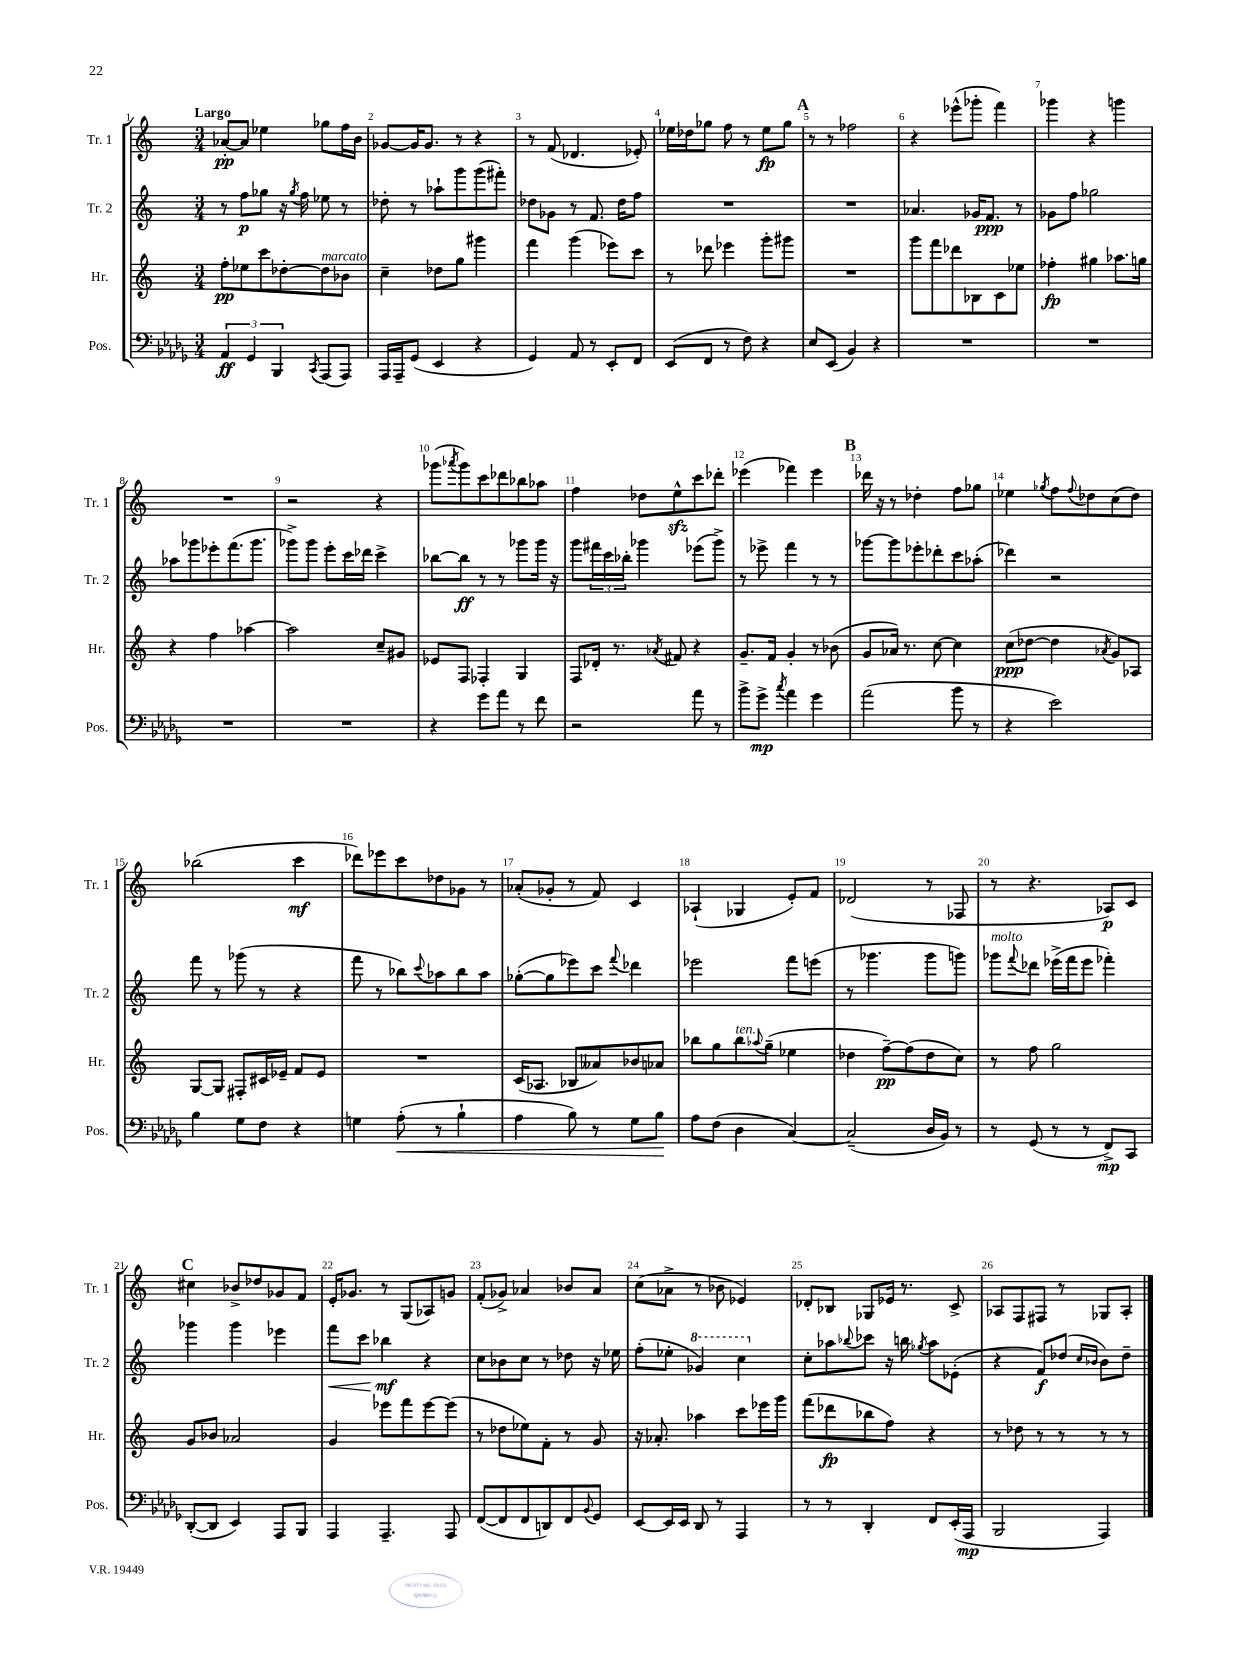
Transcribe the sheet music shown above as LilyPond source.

<<
\new StaffGroup <<
\new Staff = "s0" \with { instrumentName = "Tr. 1" shortInstrumentName = "Tr. 1" } {
    \clef treble \key c \major \numericTimeSignature \time 3/4 \tempo "Largo"
    aes'8~-.\pp aes'8 ees''4 ges''8 f''16 b'16 |
    ges'8~ ges'16 ges'8. r8 r4 |
    r8 f'8( des'4. ees'8-.) |
    ees''16 des''16 ges''8 f''8 r8 ees''8\fp ges''8 |
    \mark \markup { \bold "A" } r8 r8 fes''2 |
    r4 ees'''8-^( ges'''8-. f'''4) |
    ges'''4 r4 g'''4 |
    R2. |
    r2 r4 |
    ges'''8( \acciaccatura { aes'''8 } ges'''8) c'''8 des'''8 bes''8 aes''8 |
    f''4 des''8 e''8-^\sfz c'''8 des'''8-. |
    ees'''4( fes'''4) ees'''4 |
    \mark \markup { \bold "B" } des'''16 r16 r8 des''4-. f''8 ges''8 |
    ees''4 \acciaccatura { ges''8 } f''8 \appoggiatura { f''8 } des''8 c''8( des''8) |
    bes''2( c'''4\mf |
    des'''8) ees'''8 c'''8 des''8 ges'8 r8 |
    aes'8-.( ges'8-. r8 f'8) c'4 |
    aes4-!( ges4 e'8-.) f'8 |
    des'2( r8 fes8 |
    r8 r4. aes8\p) c'8 |
    \mark \markup { \bold "C" } cis''4 bes'8-> des''8 ges'8 f'8 |
    e'16-. ges'8. r8 g8( aes8) g'8 |
    f'8-.( ges'8->) aes'4 bes'8 aes'8 |
    c''8( aes'8-> r8 bes'8 ees'4) |
    des'8-. bes8 ges8 ees'16 r8. c'8-> |
    aes8 f8 fis8 r8 ges8 aes8-. \bar "|." |
}
\new Staff = "s1" \with { instrumentName = "Tr. 2" shortInstrumentName = "Tr. 2" } {
    \clef treble \key c \major \numericTimeSignature \time 3/4
    r8 f''8\p ges''8 r16 \acciaccatura { ges''8 } f''16 ees''8 r8 |
    des''8-. r8 aes''8-! g'''8 g'''8( fis'''8-.) |
    des''8 ges'8 r8 f'8. des''16 f''8 |
    R2. |
    \mark \markup { \bold "A" } R2. |
    aes'4. ges'16 f'8.\ppp r8 |
    ges'8 f''8 ges''2 |
    aes''8 ges'''8 ees'''8-. f'''8.( ges'''8. |
    ges'''8->) ges'''8 e'''8-. c'''16 des'''16 c'''4-> |
    bes''8~ bes''8\ff r8 r8 ges'''8 ges'''16 r16 |
    g'''8 \tuplet 3/2 { fis'''16 c'''16 bes''16-. } ges'''4 ees'''8( ges'''8->) |
    r8 ees'''8-> f'''4 r8 r8 |
    \mark \markup { \bold "B" } ges'''8~ ges'''8 ees'''8-. des'''8-. c'''8 aes''8-.( |
    des'''4) r2 |
    f'''8 r8 ges'''8( r8 r4 |
    f'''8 r8 bes''8) \appoggiatura { c'''8 } aes''8 bes''8 aes''8 |
    ges''8~-.( ges''8 ees'''8) c'''8 \appoggiatura { f'''8 } des'''4 |
    ees'''2 f'''8 e'''8( |
    r8 ges'''4. ges'''8 g'''8) |
    ges'''8^\markup { \italic "molto" } \appoggiatura { f'''8 } des'''8 ees'''16->( f'''16 ees'''8 fes'''4-.) |
    \mark \markup { \bold "C" } ges'''4 ges'''4 ees'''4 |
    f'''8\< c'''8 bes''4\mf\! r4 |
    c''8 bes'8 c''8 r8 des''8 r16 ees''16 |
    f''8-.( ees''8-. \ottava #1 ges''4) c'''4 \ottava #0 |
    c''8-. aes''8 \appoggiatura { bes''8 } ces'''8 r16 b''16 \acciaccatura { ges''8 } aes''8 ees'8-.( |
    r4 f'8\f) des''8( \grace { c''16 bes'16 } bes'8) des''8-- \bar "|." |
}
\new Staff = "s2" \with { instrumentName = "Hr." shortInstrumentName = "Hr." } {
    \clef treble \key c \major \numericTimeSignature \time 3/4
    f''8-.\pp ees''8 c'''8 des''8~-. des''8^\markup { \italic "marcato" } bes'8 |
    c''4-- des''8 g''8 gis'''4 |
    f'''4 g'''4( ees'''8) c'''8 |
    r8 des'''8 ees'''4 g'''8-. gis'''8 |
    \mark \markup { \bold "A" } R2. |
    g'''8 f'''8 des'''8 bes8 c'8 ees''8 |
    fes''4-.\fp gis''4 aes''8. g''16 |
    r4 f''4 aes''4~ |
    aes''2 c''8-- gis'8 |
    ees'8 f8 fes4-. g4 |
    f8 des'16-. r8. \acciaccatura { aes'8 } fis'8 r4 |
    g'8.-- f'16 g'4-. r8 bes'8( |
    \mark \markup { \bold "B" } g'8 aes'16) r8. c''8~ c''4 |
    c''8\ppp( des''8~ des''4 \acciaccatura { aes'8 } g'8) aes8 |
    g8~ g8 fis8-. cis'16 ees'16-- f'8 ees'8 |
    R2. |
    c'16( aes8. bes8 aeses'8) bes'8 aes'8 |
    bes''8 g''8 bes''8^\markup { \italic "ten." } \appoggiatura { aes''8 } g''8--( ees''4 |
    des''4 f''8~--\pp) f''8( des''8 c''8) |
    r8 f''8 g''2 |
    \mark \markup { \bold "C" } g'8 bes'8 aes'2 |
    g'4 ees'''8 f'''8 ees'''8~ ees'''8( |
    r8 des''8 ees''8) f'8-. r8 g'8 |
    r16 aes'8.-. aes''4 c'''8 ees'''16 g'''16 |
    f'''8( des'''8\fp bes''8 f''8) r4 |
    r8 des''8 r8 r8 r8 r8 \bar "|." |
}
\new Staff = "s3" \with { instrumentName = "Pos." shortInstrumentName = "Pos." } {
    \clef bass \key des \major \numericTimeSignature \time 3/4
    \tuplet 3/2 { aes,4\ff ges,4 bes,,4 } \acciaccatura { c,8 } aes,,8( aes,,8) |
    aes,,16 aes,,16-- ges,8( ees,4 r4 |
    ges,4) aes,8 r8 ees,8-. f,8 |
    ees,8( f,8 r8 f8) r4 |
    \mark \markup { \bold "A" } ees8 ees,8( bes,4) r4 |
    R2. |
    R2. |
    R2. |
    R2. |
    r4 ges'8 aes'8 r8 f'8 |
    r2 aes'8 r8 |
    bes'8-> ges'8->\mp \acciaccatura { c''8 } aes'4 ges'4 |
    \mark \markup { \bold "B" } aes'2( bes'8 r8 |
    r4 ees'2) |
    bes4 ges8 f8 r4 |
    g4 aes8-.\<( r8 bes4-! |
    aes4 bes8) r8 ges8 bes8\! |
    aes8 f8( des4 c4~) |
    c2--( des16 bes,16) r8 |
    r8 ges,8( r8 r8 f,8->\mp) c,8 |
    \mark \markup { \bold "C" } des,8~-.( des,8 ees,4) aes,,8 bes,,8 |
    aes,,4 aes,,4.-- aes,,8 |
    f,8~( f,8 f,8 d,8) f,8 \appoggiatura { bes,8 } ges,8 |
    ees,8~ ees,16 ees,16 des,8 r8 aes,,4 |
    r8 r8 des,4-. f,8 ees,16-.( aes,,16\mp |
    bes,,2 aes,,4) \bar "|." |
}
>>
>>
\layout { \context { \Score \override BarNumber.break-visibility = ##(#f #t #t) barNumberVisibility = #all-bar-numbers-visible } }
